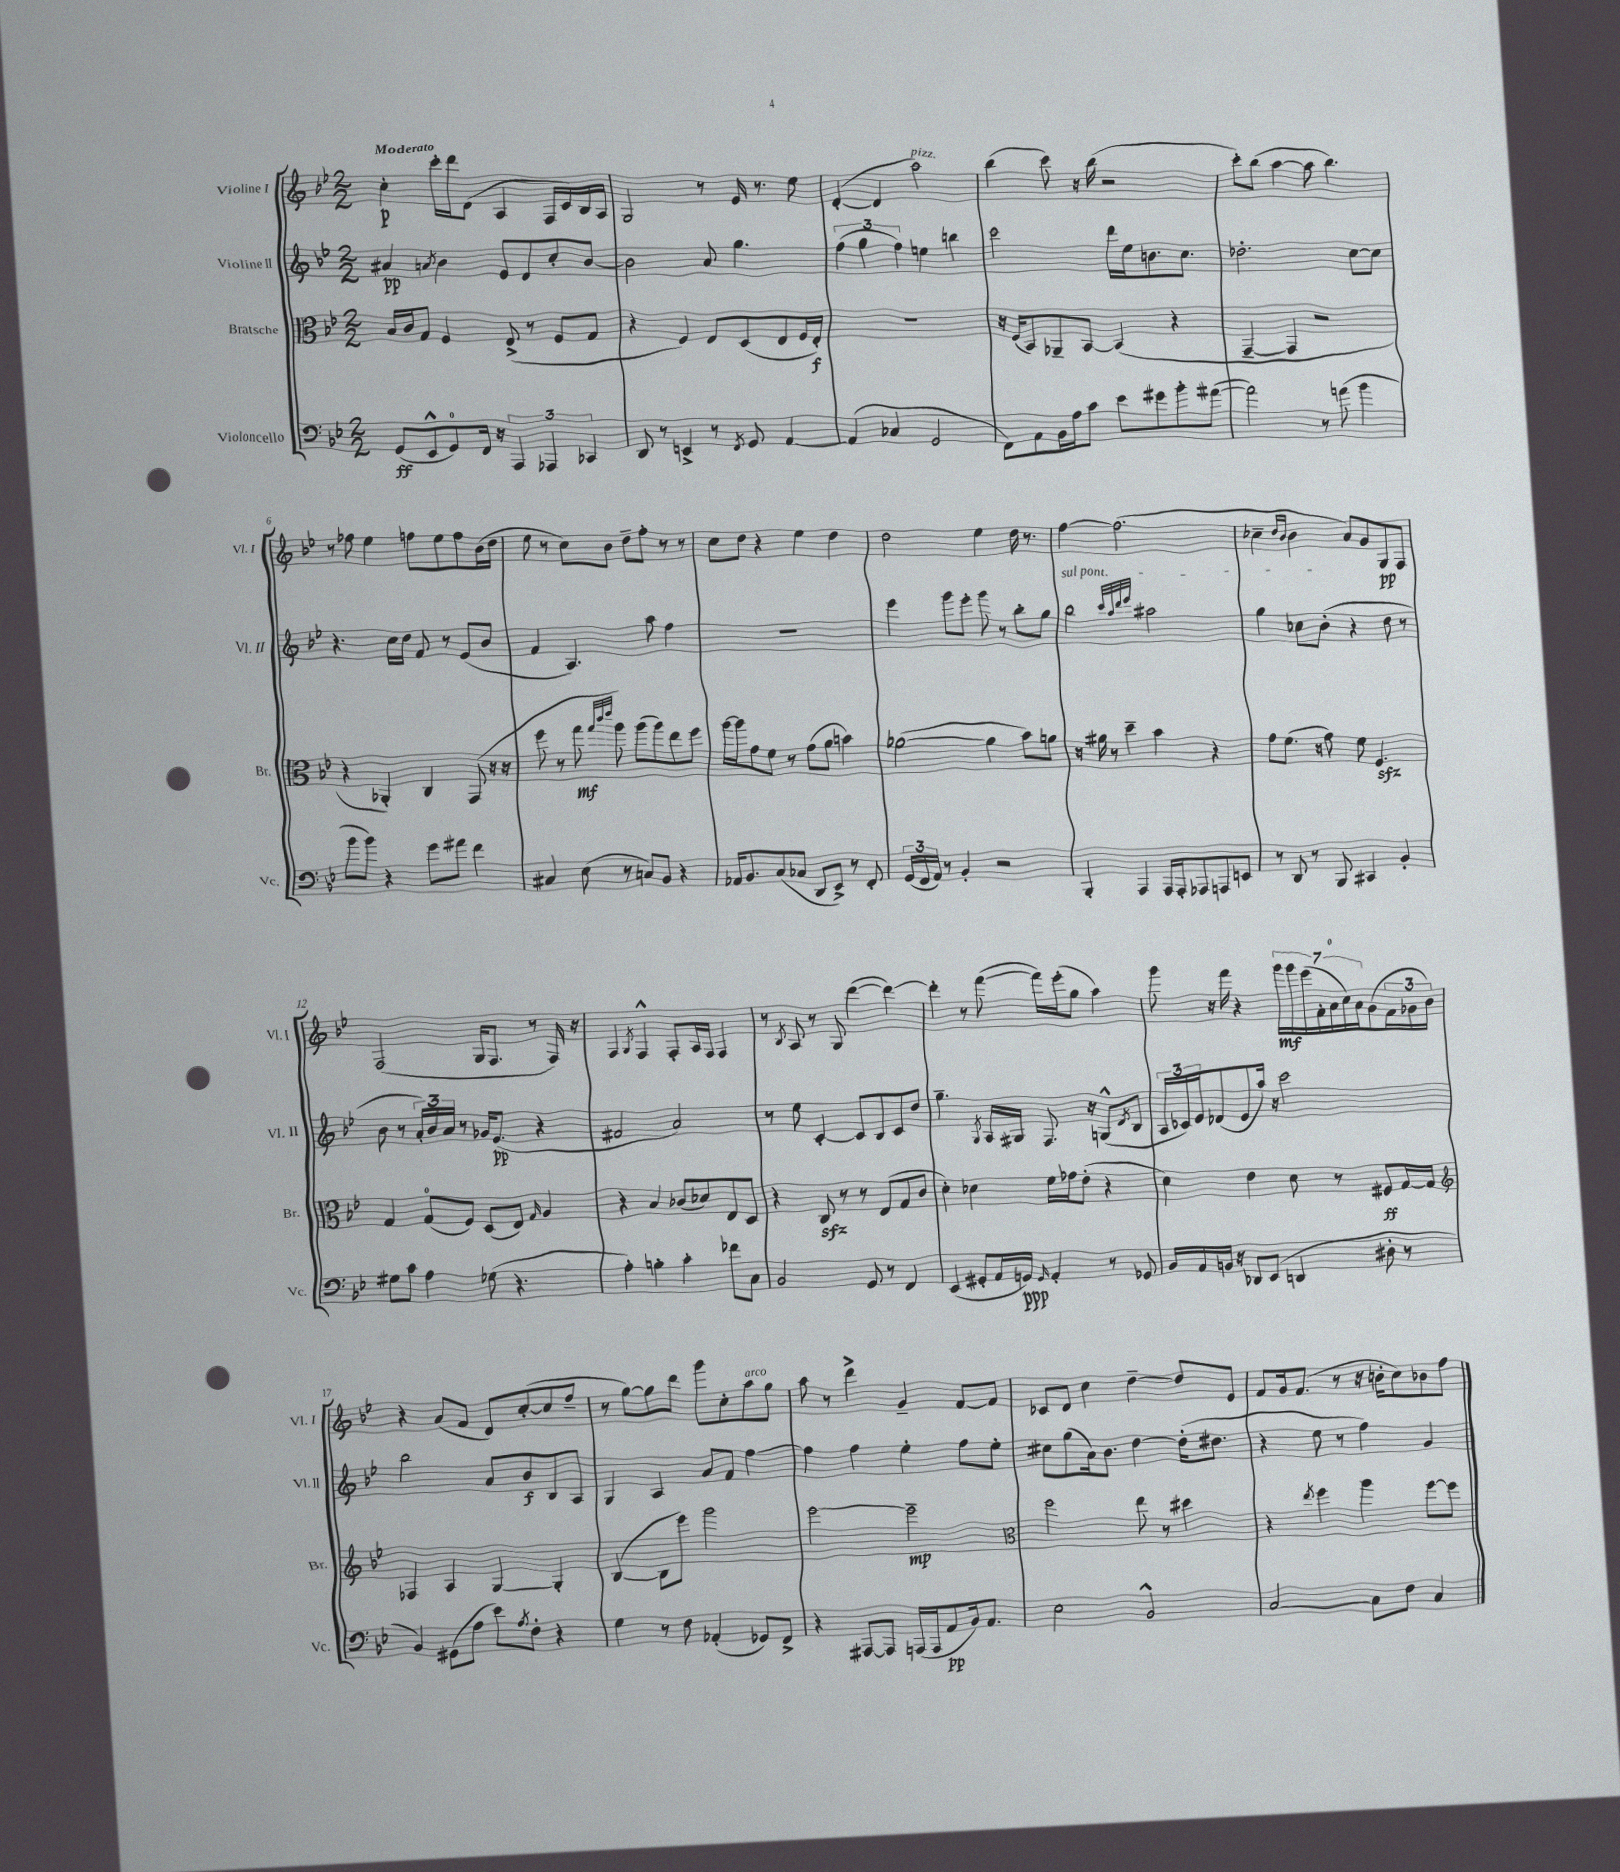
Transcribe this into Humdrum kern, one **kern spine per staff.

**kern	**kern	**kern	**kern
*staff4	*staff3	*staff2	*staff1
*clefF4	*clefC3	*clefG2	*clefG2
*k[b-e-]	*k[b-e-]	*k[b-e-]	*k[b-e-]
*M2/2	*M2/2	*M2/2	*M2/2
(8GG	16B-	4a#	4cc'
.	16c	.	.
8EE-^^	8G	.	.
.	.	8qa	.
8GG)	4F	4b-	16ccc'
.	.	.	16ddd
16FF	.	.	(8d
16r	.	.	.
6AAA	(8E-^	8e-	4A
.	8r	8d	.
6AAA-	.	.	.
.	8F	8cc'	16F
.	.	.	16c)
6CC-	.	.	.
.	8G	[8b-	16B-
.	.	.	16A
=	=	=	=
8DD	4r	2b-]	2G
8r	.	.	.
4EE^	4F)	.	.
8r	8E-	8a	8r
8qFF	.	.	.
8GG	(8D	4.gg	16e-
.	.	.	8.r
[4AA	8E-	.	.
.	16F	.	8ee-
.	16E-')	.	.
=	=	=	=
(4AA]	1r	(6ff	([4d'
.	.	6gg	.
4C-	.	.	4d]
.	.	6ff)	.
2GG	.	4ee	2aa)
.	.	4bb	.
=	=	=	=
8FF)	16r	2ccc	(4bb-
.	(16F	.	.
8AA	8BB-)	.	.
16BB-	8AA-~	.	8ccc)
16A	.	.	.
8c	[8BB-	.	16r
.	.	.	(16bb-
8e-	(4BB-]	16ddd	2r
.	.	16ee-	.
8g#	.	8.b	.
8b-'	4r	.	.
.	.	8.cc	.
([8a#	.	.	.
=	=	=	=
2a#])	[4GG~	2.dd-'	8ccc')
.	.	.	(8bb-
.	4GG]	.	[4aa
8r	2r	.	8aa]
(8a	.	.	4.bb-)
4b-	.	[8cc	.
.	.	8cc]	.
=	=	=	=
8b-	4r	4.r	8r
8b-)	.	.	8ff-
4r	4AA-')	.	4ee-
.	.	16cc	.
.	.	16dd	.
8g	4C	8f	8ff
8a#	.	8r	8ee-
4f	(8GG	(8e-	8ff
.	16r	8b-	(16b-
.	16r	.	16dd
=	=	=	=
4C#	8ff	4f	8ee-
.	8r	.	8r
(8E-	8gg	4.A)	8cc)
.	32qqgg	.	.
.	32qqccc	.	.
.	32qqeee-	.	.
8r	8aa)	.	8b-
8C)	(8aa	.	8dd~
8BB-	8aa)	8aa	8ff'
4r	8ee-	4ff	8r
.	8ff	.	8r
=	=	=	=
16AA-	[16aa	1r	8cc
8.BB-	16aa]	.	.
.	8g	.	8dd
(8C	8f	.	4r
8C-	8r	.	.
8DD	(8g	.	4ee-
8EE-^)	8a	.	.
8r	4b)	.	4dd
8FF'	.	.	.
=	=	=	=
(24GG	([2a-	4eee-	2dd
24FF	.	.	.
24AA)	.	.	.
8r	.	.	.
4BB-'	.	8ggg	.
.	.	8eee-'	.
2r	4a-]	8ggg	4ee-
.	.	8r	.
.	8b-)	8bb-'	16dd
.	.	.	8.r
.	8a	8gg	.
=	=	=	=
4BBB-'	16r	2bb-	[4ff
.	16a#	.	.
.	8r	.	.
4AAA	4dd~	.	(2.ff]
.	.	32qqccc	.
.	.	32qqaa	.
.	.	32qqddd	.
.	.	32qqeee-	.
16AAA	4b-	2aa#	.
16AAA'	.	.	.
8AAA-	.	.	.
8AAA	4r	.	.
8EE	.	.	.
=	=	=	=
8r	8g	4gg	4cc-~
8DD	(8.f	.	.
.	.	.	16qqdd
.	.	.	16qqb-
8r	.	8cc-	4b-
.	16r	.	.
8BBB-	8g)	(8b-'	.
4CC#	8f	4r	8a)
.	4.F	.	8g
4BB-'	.	8dd	8G
.	.	8r	8F
=	=	=	=
8G#	4G	8b-	(2F
8c	.	8r	.
4A	(8G	24a')	.
.	.	24b-	.
.	.	24a	.
.	8F)	8r	.
(8G-	(8D	16g-	16G
.	.	(8.e-	8.F
4.r	8E-)	.	.
.	16qqG	.	.
.	4A	4r	8r
.	.	.	16F)
.	.	.	16r
=	=	=	=
4A')	4r	2f#	4F
.	.	.	8qG
4B'	4B-	.	4F^^
4c'	(8c-	2a)	8F'
.	8d-)	.	16A
.	.	.	16F
8f-	8E-	.	4F
8C	8D	.	.
=	=	=	=
2BB-	4r	8r	8r
.	.	.	8qB-
.	.	8ee-	8A
.	8C	[4c'	8r
.	8r	.	8G
8GG	8r	8c]	([4ddd
8r	(8E-	8B-	.
4FF	8G	8c	4ddd_)
.	8c	8dd	.
=	=	=	=
(4EE-	4d')	4.gg~	4ddd']
8GG#'	4d-	.	8r
.	.	8qG	.
16AA	.	16A	([8fff
16GG)	.	16G#	.
16qqGG	.	.	.
4AA'	16f	8.F	16fff])
.	16g-	.	(16eee-'
.	(8e-'	.	8gg
.	.	16r	.
8r	4r	(8G^^	4aa)
.	.	8qd	.
8GG-	.	8B-	.
=	=	=	=
16BB-	4d)	24A	8ggg
.	.	24c-)	.
16AA	.	.	.
.	.	24e-	.
16BB	.	(8d-	16r
16r	.	.	16fff
8DD-	4e-	8e-	4r
(8EE-	.	16aa)	.
.	.	16r	.
4DD	8d	2ccc	28ggg
.	.	.	28ggg
.	.	.	(28eee-
.	.	.	28f'
.	8r	.	.
.	.	.	28a
.	.	.	28cc)
.	.	.	28a
8D#'	8F#	.	(8g
8r	[16G	.	24f
.	.	.	24g-
.	16G]	.	.
.	.	.	24b-)
=	=	=	=
*	*clefG2	*	*
4BB-)	4F-	2bb-	4r
(8GG#	4A	.	(8a
8A	.	.	8f
8e-)	[4G	8a	8d)
8qA	.	.	.
8F'	.	8b-	([8cc'
4r	4G']	8B-	8cc]
.	.	8A	8ff~
=	=	=	=
4G	([4B-	4G	8r
.	.	.	[8gg)
8r	8B-]	4A	8gg]
8F	8eee-)	.	8ddd
(4AA-'	2ggg	8a	8ggg
.	.	8f	8cc'
8GG-)	.	[4ff	8aa
8FF^	.	.	8gg
=	=	=	=
4r	[2eee-	4ff]	8aa
.	.	.	8r
[8AAA#	.	4ff	4ddd^
8AAA#]	.	.	.
(16AAA	2eee-~]	4ee-'	4g~
16AAA	.	.	.
8AA	.	.	.
16BB-)	.	8ff	[8f
8.AA	.	.	.
.	.	8ee-'	8f]
=	=	=	=
*	*clefC3	*	*
2E-	2ff	8cc#	8c-
.	.	(8gg	8d
.	.	16a)	4cc
.	.	8.b-	.
2BB-^^	8ee-	[4dd	[4dd~
.	8r	.	.
.	4dd#	(16dd']	8dd]
.	.	8.dd#	.
.	.	.	8e-
=	=	=	=
[2C	4r	4r	8f
.	.	.	16g
.	.	.	(8.f
.	8qee-	.	.
.	4ff	8ee-	.
.	.	8r	8r
8C]	4aa	4ff)	16r
.	.	.	16b'
8F	.	.	8cc)
4C	[8ff	4g	8b-
.	8ff]	.	8ff
==	==	==	==
*-	*-	*-	*-
